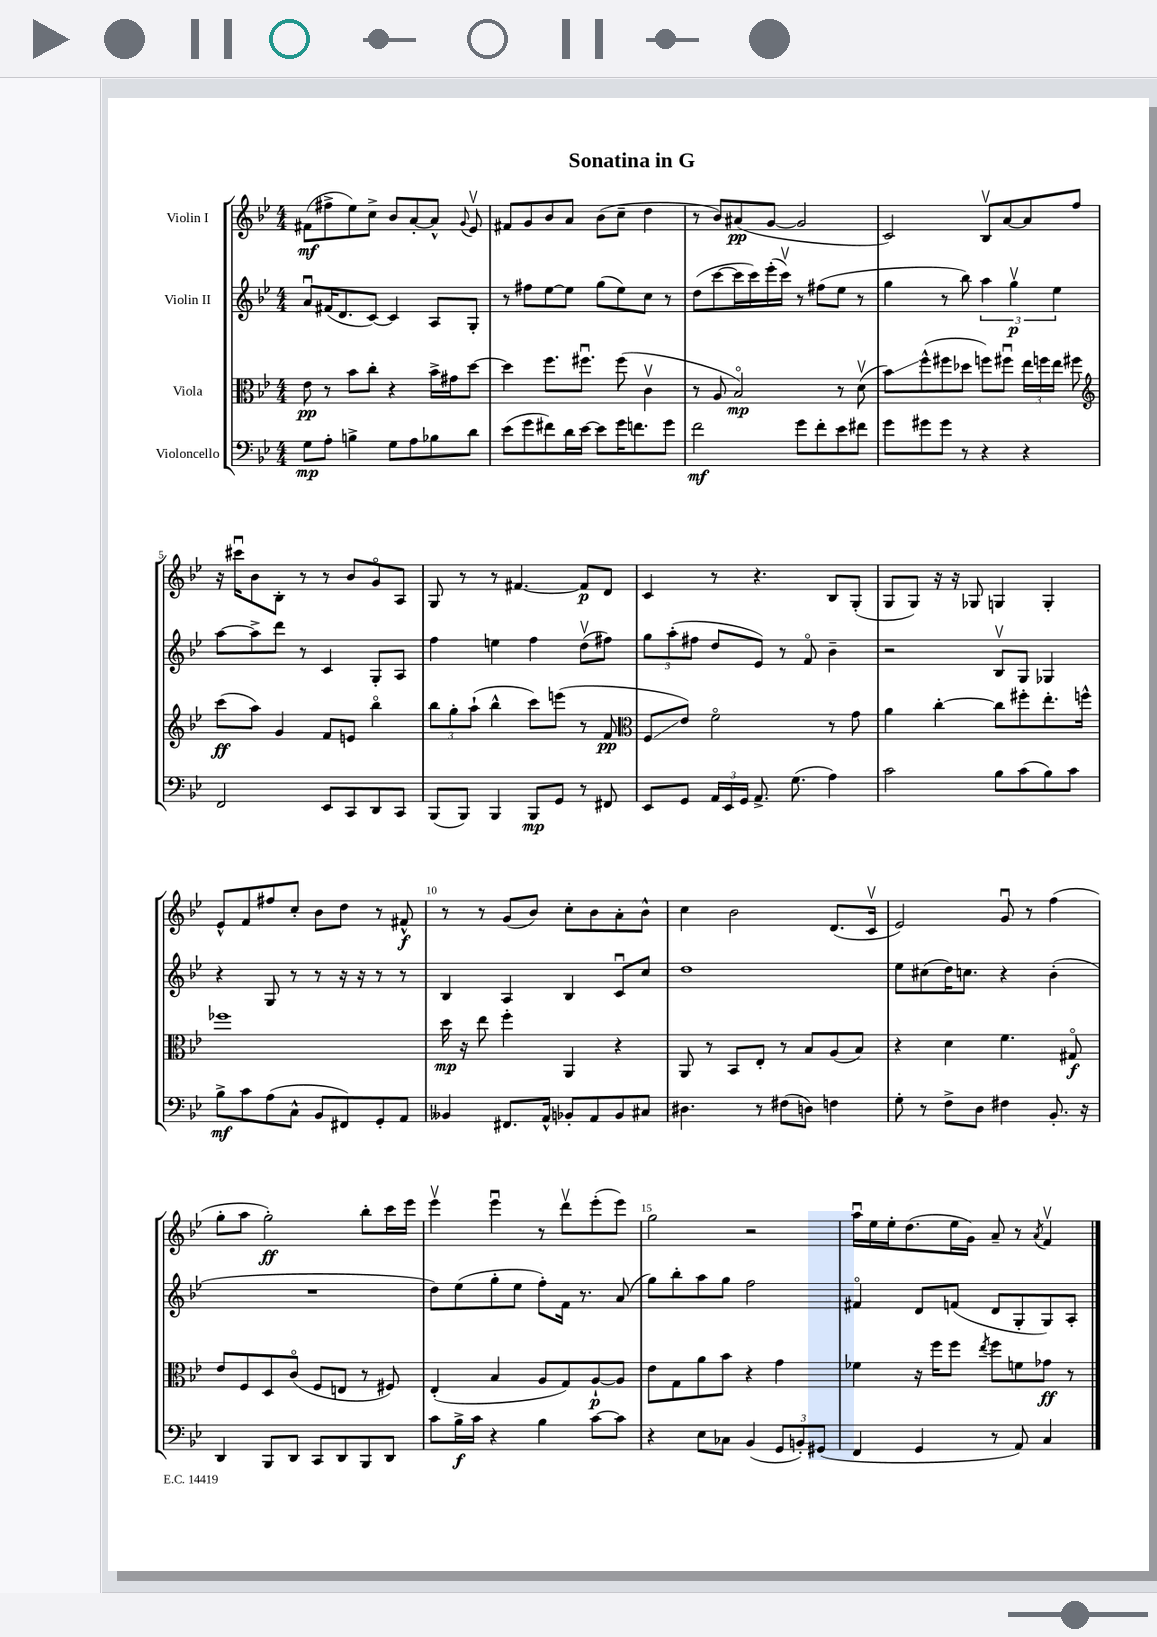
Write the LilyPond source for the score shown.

\header { title = "Sonatina in G" }
<<
\new StaffGroup <<
\new Staff = "s0" \with { instrumentName = "Violin I" } {
    \clef treble \key bes \major \numericTimeSignature \time 4/4
    \autoBeamOff fis'8[\mf( fis''8-> ees''8) c''8]-> bes'8[ a'8~-. a'8]-^ \appoggiatura { g'8 } ees'8\upbow |
    fis'8[ g'8 bes'8 a'8] bes'8[( c''8]-- d''4 |
    r8 bes'8[) ais'8\pp( g'8]~ g'2 |
    c'2) bes8[\upbow a'8~ a'8 f''8] |
    r16 cis'''16[\downbow bes'8 bes8]-. r8 r8 bes'8[ g'8\flageolet a8] |
    g8 r8 r8 fis'4.~ fis'8[\p d'8] |
    c'4 r8 r4. bes8[ g8]-.( |
    g8[ g8]) r16 r16 ges8 g4 g4-. |
    ees'8[-^ f'8 fis''8 c''8]-. bes'8[ d''8] r8 fis'8-^\f |
    r8 r8 g'8[( bes'8]) c''8[-. bes'8 a'8-. bes'8]-^ |
    c''4 bes'2 d'8.[( c'16]\upbow |
    ees'2) g'8\downbow r8 f''4( |
    g''8[-. a''8] g''2-.\ff) bes''8[-. c'''16 ees'''16] |
    ees'''4\upbow ees'''4\downbow r8 d'''8[\upbow ees'''8-.( ees'''8]) |
    g''2 r2 |
    a''16[\downbow ees''16 ees''16-. d''8.( ees''16 g'16]) a'8-- r8 \acciaccatura { a'8 } f'4\upbow \bar "|." |
}
\new Staff = "s1" \with { instrumentName = "Violin II" } {
    \clef treble \key bes \major \numericTimeSignature \time 4/4
    \autoBeamOff a'8[\downbow fis'16( d'8. c'8]~) c'4 a8[ g8]-. |
    r8 fis''8[ ees''8~ ees''8] g''8[( ees''8) c''8] r8 |
    d''8[( c'''8~ c'''16 c'''16) ees'''16-.( c'''16]\upbow) r8 fis''8[( ees''8] r8 |
    g''4 r8 bes''8) \tuplet 3/2 { a''4 g''4\upbow\p ees''4 } |
    a''8[~ a''8-> d'''8] r8 c'4 g8[-. a8] |
    f''4 e''4 f''4 d''8[\upbow( fis''8]) |
    \tuplet 3/2 { g''8[ a''8-.( fis''8] } d''8[ ees'8]) r8 f'8\flageolet bes'4-- |
    r2 bes8[\upbow g8] ges4 |
    r4 g8 r8 r8 r16 r16 r8 r8 |
    bes4 a4 bes4 c'8[\downbow c''8] |
    d''1 |
    ees''8[ cis''8( d''16) c''8.] r4 bes'4-.( |
    R1 |
    d''8[) ees''8( g''8-. ees''8] f''8[-.) f'16] r8. a'8( |
    g''8[) bes''8-. a''8 g''8] f''2 |
    fis'4\flageolet d'8[ f'8]( d'8[ g8-. g8) a8]-. \bar "|." |
}
\new Staff = "s2" \with { instrumentName = "Viola" } {
    \clef alto \key bes \major \numericTimeSignature \time 4/4
    \autoBeamOff ees'8\pp r8 bes'8[ c''8]-. r4 bes'16[-> gis'16 d''8]~ |
    d''4 f''8.[ fis''8.]\downbow fis''8( c'4\upbow |
    r8 a8 bes2\flageolet\mp) r8 d'8\upbow( |
    bes'8[\glissando) f''8-^( fis''8 des''8] f''8[) fis''8]\downbow \tuplet 3/2 { ees''16[ f''16 ees''16] } fis''8 |
    \clef treble c'''8[\ff( a''8]) g'4 f'8[ e'8] bes''4\flageolet |
    \tuplet 3/2 { bes''8[ g''8-. a''8]-!( } bes''4-^ c'''8[) e'''8]( r8 f'8\pp |
    \clef alto f8[\glissando ees'8]) f'2\flageolet r8 g'8 |
    a'4 c''4~-. c''8[ fis''8-. ees''8.-. f''16]-^ |
    fes''1 |
    d''16\mp r16 ees''8 f''4-. a,4 r4 |
    a,8 r8 bes,8[ ees8]-. r8 bes8[ a8( bes8]) |
    r4 d'4 f'4. gis8\flageolet\f |
    ees'8[ f8 d8 c'8]\flageolet( f8[ e8] r8 fis8) |
    ees4-.( bes4 a8[ g8) a8~-!\p a8] |
    ees'8[ g8 a'8 bes'8] r4 g'4 |
    fes'4 r16 f''16[ f''8] \acciaccatura { ees''8 } f''8[ f'8 ges'8]\ff r8 \bar "|." |
}
\new Staff = "s3" \with { instrumentName = "Violoncello" } {
    \clef bass \key bes \major \numericTimeSignature \time 4/4
    \autoBeamOff g8[\mp a8]-. b4-> g8[ a8 bes8 d'8] |
    ees'8[( g'8 fis'8) d'16 ees'16]~ ees'8[ g'16 f'8. g'8] |
    f'2\mf g'8[ f'8-. ees'8 fis'8] |
    g'8[ gis'8 gis'8] r8 r4 r4 |
    f,2 ees,8[ c,8 d,8 c,8] |
    bes,,8[( bes,,8]) bes,,4 bes,,8[\mp g,8] r8 fis,8 |
    ees,8[ g,8] \tuplet 3/2 { a,16[ ees,16 g,16] } a,8.-> g8.( a4) |
    c'2 bes8[ c'8( bes8) c'8] |
    bes8[->\mf c'8 a8( c8]-^ bes,8[ fis,8) g,8-. a,8] |
    beses,4 fis,8.[ a,16]-^ bes,8[-. a,8 bes,8 cis8] |
    dis4. r8 fis8[( d8]) f4 |
    g8-. r8 f8[-> d8] fis4 bes,8.-. r16 |
    d,4 bes,,8[ d,8] c,8[ d,8 bes,,8 d,8] |
    c'8[ bes16->\f c'16] r4 bes4 c'8[~ c'8] |
    r4 ees8[ ces8] bes,4( \tuplet 3/2 { g,8[ b,8-.) gis,8]( } |
    f,4 g,4 r8 a,8) c4 \bar "|." |
}
>>
>>
\layout { \context { \Score \override BarNumber.break-visibility = ##(#f #t #t) barNumberVisibility = #(every-nth-bar-number-visible 5) } }
